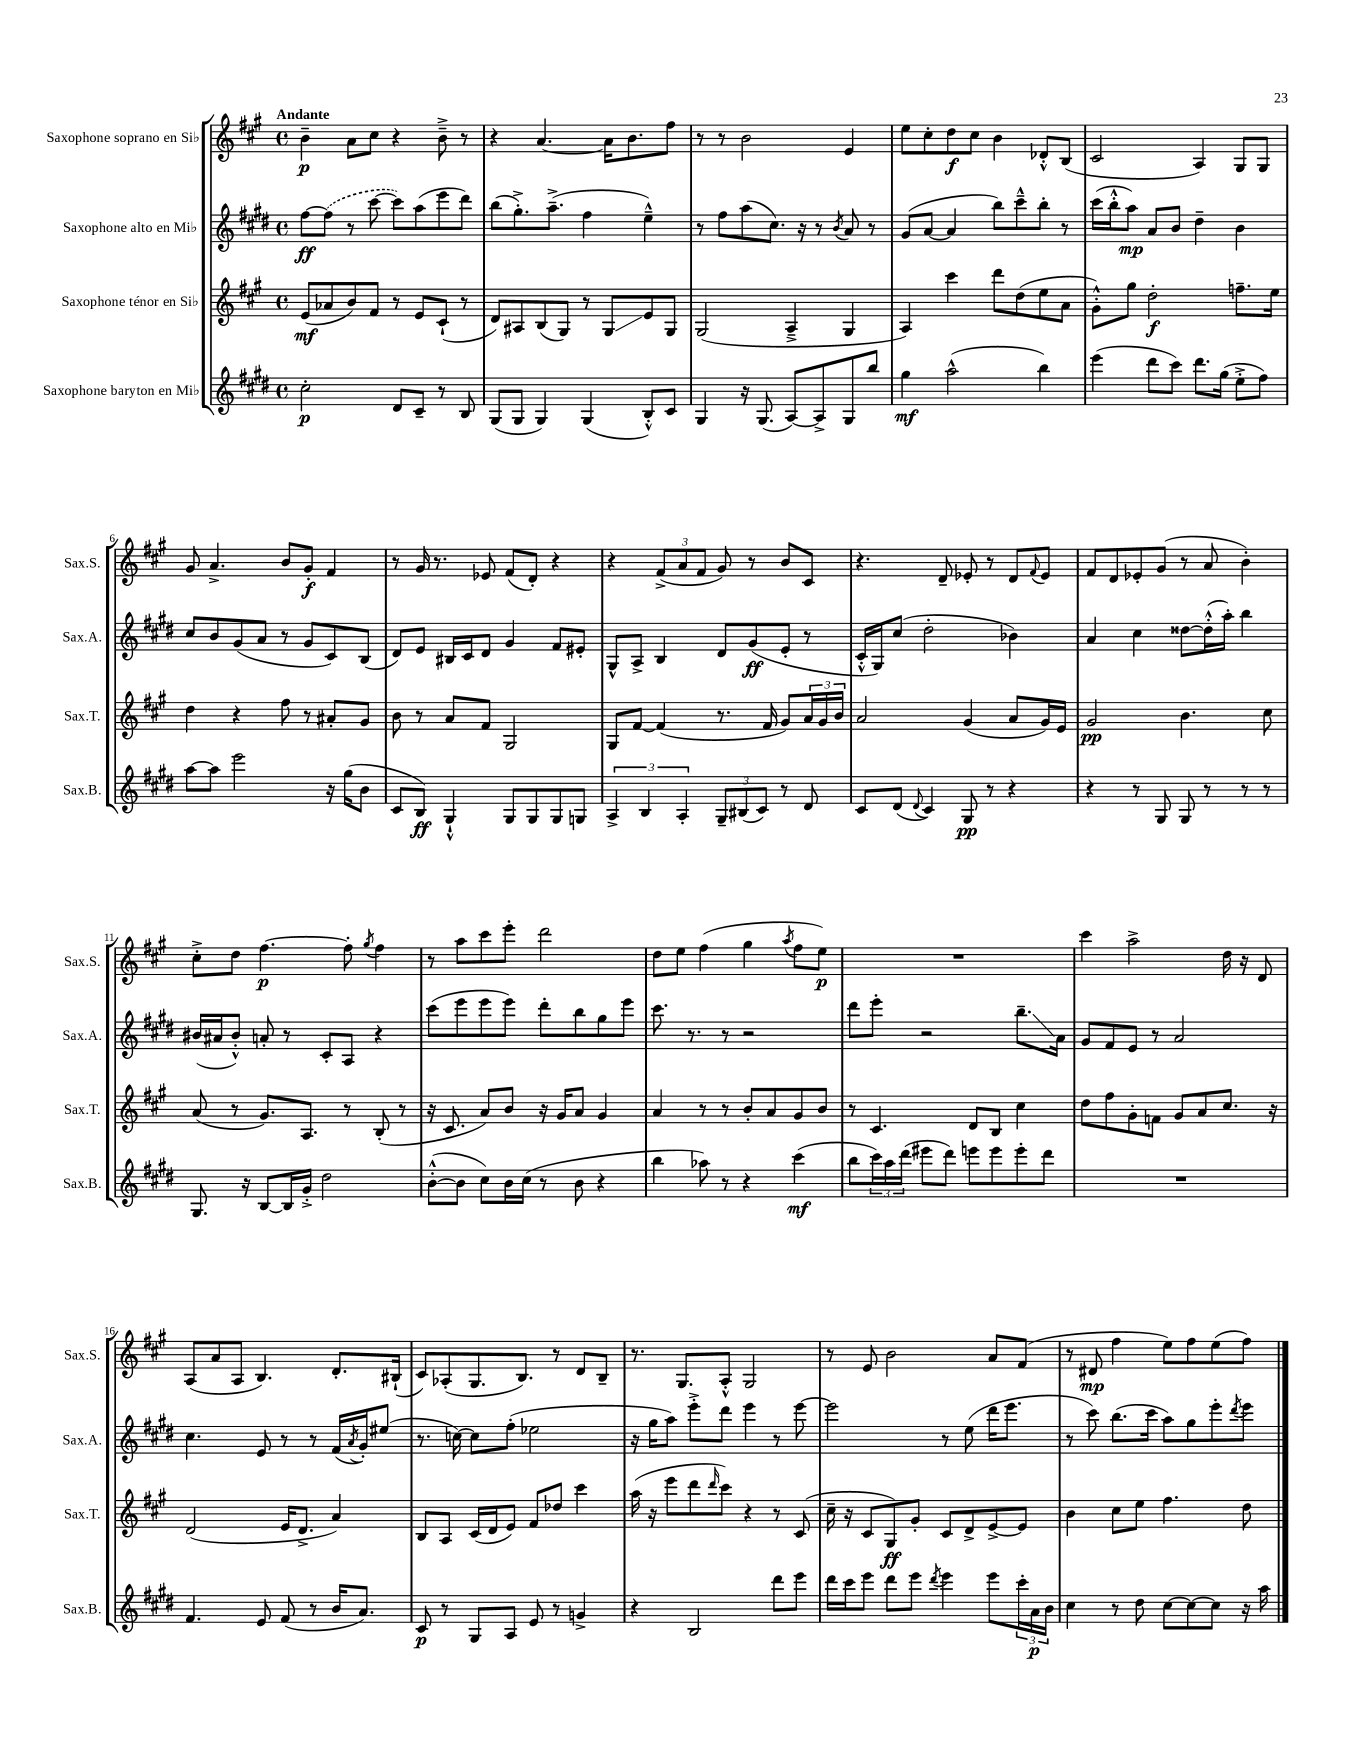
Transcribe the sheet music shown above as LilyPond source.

<<
\new StaffGroup <<
\new Staff = "s0" \with { instrumentName = "Saxophone soprano en Sib" shortInstrumentName = "Sax.S." } {
    \clef treble \key a \major \defaultTimeSignature \time 4/4 \tempo "Andante"
    b'4--\p a'8 cis''8 r4 b'8---> r8 |
    r4 a'4.~ a'16 b'8. fis''8 |
    r8 r8 b'2 e'4 |
    e''8 cis''8-. d''8\f cis''8 b'4 des'8-.-^ b8( |
    cis'2 a4) gis8 gis8 |
    gis'8 a'4.-> b'8 gis'8-.\f fis'4 |
    r8 gis'16 r8. ees'8 fis'8( d'8-.) r4 |
    r4 \tuplet 3/2 { fis'8->( a'8 fis'8 } gis'8) r8 b'8 cis'8 |
    r4. d'8-- ees'8-. r8 d'8 \appoggiatura { fis'8 } ees'8 |
    fis'8 d'8 ees'8-. gis'8( r8 a'8 b'4-.) |
    cis''8-.-> d''8 fis''4.~\p fis''8-. \acciaccatura { gis''8 } fis''4 |
    r8 a''8 cis'''8 e'''8-. d'''2 |
    d''8 e''8 fis''4( gis''4 \acciaccatura { a''8 } fis''8 e''8\p) |
    R1 |
    cis'''4 a''2-> d''16 r16 d'8 |
    a8( a'8 a8 b4.) d'8.-. bis16-!( |
    cis'8) aes8-.( gis8. b8.) r8 d'8 b8-- |
    r8. gis8. a8-.-^ gis2 |
    r8 e'8 b'2 a'8 fis'8( |
    r8 dis'8\mp fis''4 e''8) fis''8 e''8( fis''8) \bar "|." |
}
\new Staff = "s1" \with { instrumentName = "Saxophone alto en Mib" shortInstrumentName = "Sax.A." } {
    \clef treble \key e \major \defaultTimeSignature \time 4/4
    fis''8~\ff \once \slurDashed fis''8( r8 cis'''8~ cis'''8) a''8( e'''8 dis'''8) |
    b''8( gis''8.-.->) a''8.--->( fis''4 e''4---^) |
    r8 fis''8 a''8( cis''8.) r16 r8 \acciaccatura { b'8 } a'8 r8 |
    gis'8( a'8~ a'4 b''8) cis'''8---^ b''8-. r8 |
    cis'''16( b''16-.-^ a''8\mp) a'8 b'8 dis''4-- b'4 |
    cis''8 b'8 gis'8( a'8 r8 gis'8 cis'8) b8( |
    dis'8) e'8 bis16 cis'16 dis'8 gis'4 fis'8 eis'8-. |
    gis8-^ a8-> b4 dis'8 gis'8\ff( e'8-. r8 |
    cis'16-.-^ gis16) cis''8( dis''2-. bes'4) |
    a'4 cis''4 disis''8~ disis''16-.-^( a''16-.) b''4 |
    bis'16( ais'16 bis'8-.-^) a'8-. r8 cis'8-. a8 r4 |
    cis'''8( e'''8 e'''8 e'''8) dis'''8-. b''8 gis''8 e'''8 |
    cis'''8. r8. r8 r2 |
    dis'''8 e'''8-. r2 b''8.--\glissando a'16 |
    gis'8 fis'8 e'8 r8 a'2 |
    cis''4. e'8 r8 r8 fis'16( \acciaccatura { a'8 } gis'16-.) eis''8( |
    r8. c''16~) c''8 fis''8-.( ees''2 |
    r16 gis''16 a''8) e'''8-.-> dis'''8 e'''4 r8 e'''8~ |
    e'''2 r8 e''8( dis'''16 e'''8. |
    r8 cis'''8) b''8.( cis'''16 a''8) gis''8 e'''8-. \acciaccatura { dis'''8 } e'''8 \bar "|." |
}
\new Staff = "s2" \with { instrumentName = "Saxophone ténor en Sib" shortInstrumentName = "Sax.T." } {
    \clef treble \key a \major \defaultTimeSignature \time 4/4
    e'8\mf( aes'8 b'8) fis'8 r8 e'8 cis'8-!( r8 |
    d'8) ais8 b8( gis8) r8 gis8\glissando e'8 gis8 |
    gis2( a4---> gis4 |
    a4) cis'''4 d'''8 d''8( e''8 a'8 |
    gis'8-.-^) gis''8 d''2-.\f f''8.-- e''16 |
    d''4 r4 fis''8 r8 ais'8-. gis'8 |
    b'8 r8 a'8 fis'8 gis2 |
    gis8 fis'8~ fis'4( r8. fis'16 gis'8) \tuplet 3/2 { a'16 gis'16 b'16 } |
    a'2 gis'4( a'8 gis'16) e'16 |
    gis'2\pp b'4. cis''8 |
    a'8( r8 gis'8.) a8. r8 b8-.( r8 |
    r16 cis'8. a'8) b'8 r16 gis'16 a'8 gis'4 |
    a'4 r8 r8 b'8-. a'8 gis'8 b'8 |
    r8 cis'4. d'8 b8 cis''4 |
    d''8 fis''8 gis'8-. f'8 gis'8 a'8 cis''8. r16 |
    d'2( e'16 d'8.-> a'4) |
    b8 a8 cis'16( d'16 e'8) fis'8 des''8 cis'''4 |
    a''16( r16 e'''8 d'''8 \grace { d'''16 } cis'''8) r4 r8 cis'8( |
    cis''16-- r16 cis'8 gis8\ff) gis'8-. cis'8 d'8-> e'8~-> e'8 |
    b'4 cis''8 e''8 fis''4. d''8 \bar "|." |
}
\new Staff = "s3" \with { instrumentName = "Saxophone baryton en Mib" shortInstrumentName = "Sax.B." } {
    \clef treble \key e \major \defaultTimeSignature \time 4/4
    cis''2-.\p dis'8 cis'8-- r8 b8 |
    gis8( gis8 gis4) gis4( b8-.-^) cis'8 |
    gis4 r16 gis8.( a8~) a8-> gis8 b''8 |
    gis''4\mf a''2-^( b''4) |
    e'''4( dis'''8 cis'''8) dis'''8. gis''16( e''8-.-> fis''8) |
    a''8~ a''8 e'''2 r16 gis''16( b'8 |
    cis'8 b8\ff) gis4-!-^ gis8 gis8 gis8 g8 |
    \tuplet 3/2 { a4-> b4 a4-. } \tuplet 3/2 { gis8-- bis8( cis'8) } r8 dis'8 |
    cis'8 dis'8( \appoggiatura { dis'8 } cis'4) gis8\pp r8 r4 |
    r4 r8 gis8 gis8 r8 r8 r8 |
    gis8. r16 b8~ b16 gis'16-.-> dis''2 |
    b'8~-.-^( b'8 cis''8) b'16 cis''16( r8 b'8 r4 |
    b''4 aes''8) r8 r4 cis'''4\mf( |
    b''8 \tuplet 3/2 { cis'''16) a''16 dis'''16( } eis'''8 dis'''8) e'''8 e'''8 e'''8-. dis'''8 |
    R1 |
    fis'4. e'8 fis'8( r8 b'16 a'8.) |
    cis'8\p r8 gis8 a8 e'8 r8 g'4-> |
    r4 b2 dis'''8 e'''8 |
    dis'''16 cis'''16 e'''8 dis'''8 e'''8 \acciaccatura { dis'''8 } e'''4 e'''8 \tuplet 3/2 { cis'''16-. a'16\p b'16 } |
    cis''4 r8 dis''8 cis''8~ cis''8~ cis''8 r16 a''16 \bar "|." |
}
>>
>>
